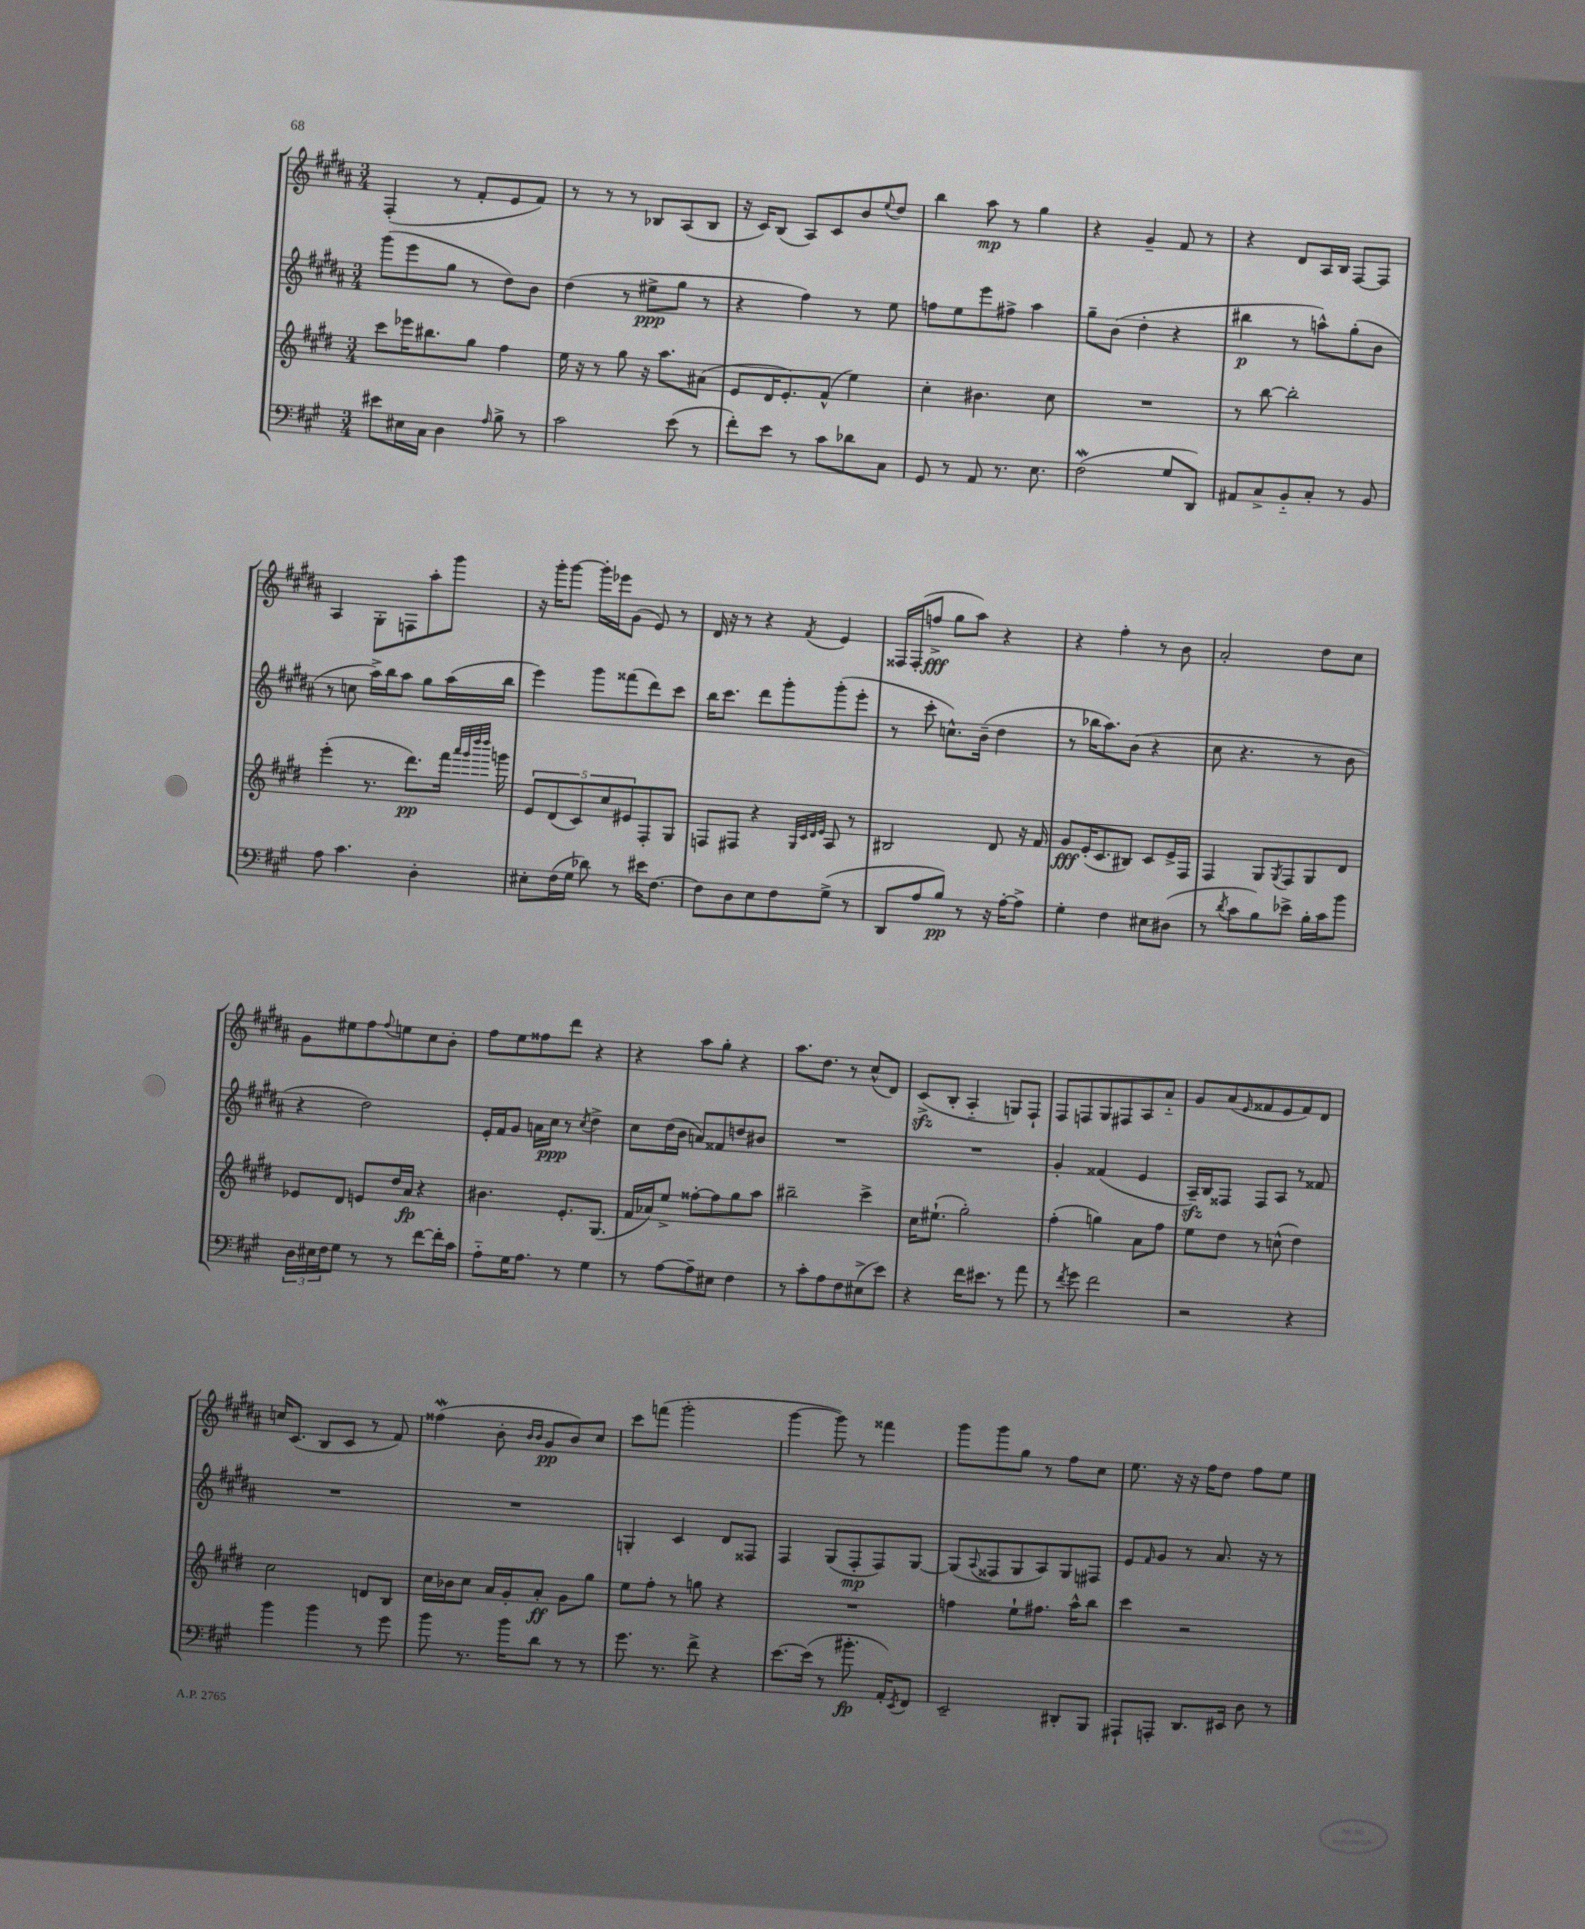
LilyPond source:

<<
\new StaffGroup <<
\new Staff = "s0" {
    \clef treble \key b \major \numericTimeSignature \time 3/4
    fis4-.( r8 fis'8-. e'8 fis'8) |
    r8 r8 r8 bes8 ais8( bes8 |
    r16 cis'16) b8( ais8) cis'8 b'8 \appoggiatura { e''8 } dis''8 |
    b''4 ais''8\mp r8 gis''4 |
    r4 gis'4-- fis'8 r8 |
    r4 dis'8 ais16 b16 fis8~ fis8 |
    ais4 gis8-. f8 ais''8-. gis'''8 |
    r16 gis'''16-. gis'''8~ gis'''16-. ees'''16 gis'8( e'8) r8 |
    dis'16 r16 r8 r4 \acciaccatura { fis'8 } e'4 |
    fisis16 fisis16-.( f''8->\fff gis''8 ais''8) r4 |
    r4 fis''4-. r8 b'8 |
    ais'2-. dis''8 cis''8 |
    gis'8 eis''8 fis''8 \appoggiatura { fis''8 } e''8 cis''8 b'8-. |
    fis''8 e''8 fisis''8 dis'''8 r4 |
    r4 ais''8 gis''8-. r4 |
    ais''8. dis''8. r8 cis''8-^( dis'8) |
    cis'8->\sfz( b8-. ais4-_ g8) fis8-! |
    fis8 f8 gis8 fis8 ais8 ais'8-_ |
    gis'8 ais'8( \grace { e'16 } fisis'8 e'8 fisis'8) dis'8 |
    c''16 cis'8.( b8 cis'8 r8 fis'8) |
    fisis''4\mordent( b'8-. \grace { b'16 b'16 } gis'8\pp b'8) cis''8 |
    cis'''8 f'''8( gis'''2-. |
    gis'''4~ gis'''8) r8 fisis'''4 |
    gis'''8 gis'''8 gis''8 r8 fis''8 cis''8 |
    e''8. r16 r16 fis''16 dis''8 fis''8 e''8 \bar "|." |
}
\new Staff = "s1" {
    \clef treble \key b \major \numericTimeSignature \time 3/4
    gis'''8( e'''8 gis''8 r8 dis''8) b'8 |
    dis''4( r8 eis''8->\ppp gis''8 r8 |
    r4 fis''4) r8 e''8 |
    f''8 e''8 e'''8 fis''8-> ais''4 |
    gis''8-- b'8( dis''4-. r4 |
    bis''4\p r8 a''8-^) gis''8-.( b'8 |
    r8 c''8 ais''16->) b''16 ais''8 gis''8 ais''16( b''16 |
    e'''4) gis'''8 fisis'''8( dis'''8) cis'''8 |
    b''16 cis'''8. dis'''8 gis'''8-. gis'''8-.( e'''8-. |
    r8 cis'''8-. c''8.-^) b'16--( dis''4 |
    r8 bes''16 ais''8.) b'8( r4 |
    cis''8 r4. r8 b'8 |
    r4 dis''2) |
    e'16-. fis'16 gis'8 a'16 cis''16\ppp r8 \acciaccatura { cis''8 } dis''4-> |
    cis''8 dis''16( b'16 a'8) fisis'8 d''8 bis'8 |
    R2. |
    R2. |
    gis'4-. fisis'4( e'4 |
    ais16--\sfz) b16 fisis8 fisis8 ais8 r8 fisis'8 |
    R2. |
    R2. |
    g4-. cis'4 dis'8 fisis8 |
    fis4 gis8( fis8-.\mp fis8) gis8~ |
    gis8( \appoggiatura { ais8 } fisis8 gis8 ais8) gis8 fis8 |
    e'8 \grace { fis'16 } gis'8 r8 ais'8. r16 r8 \bar "|." |
}
\new Staff = "s2" {
    \clef treble \key e \major \numericTimeSignature \time 3/4
    cis'''8 ees'''16 bis''8. gis''8 fis''4 |
    e''16 r16 r8 gis''8 r16 a''8. ais'8( |
    e'8 dis'16 e'8.-.) fis'8-^( e''4) |
    cis''4-. bis'4. cis''8 |
    R2. |
    r8 b''8~ b''2-. |
    e'''4-.( r8. dis'''8.\pp) fis'''16 \grace { a'''32 gis'''32 dis''''32 dis''''32 } g'''16 |
    \tuplet 5/4 { e'8 dis'8( cis'8) cis''8 eis'8 } fis8-. gis8 |
    f8 fis8 r4 \grace { gis32 cis'32 dis'32 e'32 } a8 r8 |
    bis2 dis'8 r16 fis'16 |
    gis'8\fff e'16-.( cis'8. bis8) cis'8 e'16-> fis16 |
    fis4 gis8 \acciaccatura { gis8 } fis8 gis8 dis'8 |
    ees'8 dis'8 e'8 dis''16 a'16\fp r4 |
    bis'4. e'8.-. gis8.( |
    fis'16 aes'16) e''8-> fisis''8~-. fisis''8 gis''8 a''8 |
    bis''2-- cis'''4-> |
    cis''16 eis''8.-!( gis''2-.) |
    fis''4-.( g''4) a'8 fis''8 |
    e''8 dis''8 r8 c''8-^( dis''4) |
    cis''2 d'8 b8 |
    cis''16 bes'16 cis''8 a'16 gis'16-. a'8-.\ff gis'8 gis''8 |
    e''8 fis''8-. r8 g''8 r4 |
    R2. |
    f''4 e''8-! fis''8. a''16-^ b''8 |
    cis'''4 r2 \bar "|." |
}
\new Staff = "s3" {
    \clef bass \key a \major \numericTimeSignature \time 3/4
    eis'8 eis16 cis16 d4 \grace { a16 } b8-> r8 |
    cis'2 e'8( r8 |
    fis'8-.) e'8 r8 cis'8 des'8 cis8 |
    gis,8 r8 a,8 r8. e8. |
    fis2\mordent( gis8 d,8) |
    ais,8 cis8-> b,8-_ cis8-. r8 b,8 |
    a8 cis'4. d4-. |
    eis8-. fis16( gis16 des'8) r8 eis'16 fis8.~ |
    fis8 d8 e8 fis8 gis8->( r8 |
    d,8 a8 b8\pp) r8 r16 a16~-. a8-> |
    gis4-. fis4 eis8 dis8( |
    r8 \acciaccatura { d'8 } cis'8 b8) ees'8-> b16-. cis'16 b'8 |
    \tuplet 3/2 { d16 eis16 fis16 } gis8 r8 r8 fis'8~ fis'16-. cis'16 |
    a8-_ gis16 a8. r8 gis4 |
    r8 a8~ a8-- eis8 fis4 |
    r8 cis'8-. a8 fis8 eis8->( e'8) |
    r4 fis'16 eis'8. r8 a'8 |
    r8 \acciaccatura { fis'8 } gis'8 fis'2 |
    r2 r4 |
    b'4 b'4 r8 gis'8 |
    b'8 r8. b'16 d'8 r8 r8 |
    gis'8. r8. fis'8-> r4 |
    e'8.~ e'16( r8 bis'8.-.\fp a,16-.) \acciaccatura { e,8 } fis,8 |
    e,2-- dis,8-. b,,8 |
    ais,,8-! a,,8-. d,8. eis,16 d8 r8 \bar "|." |
}
>>
>>
\layout { \context { \Score \remove "Bar_number_engraver" } }
